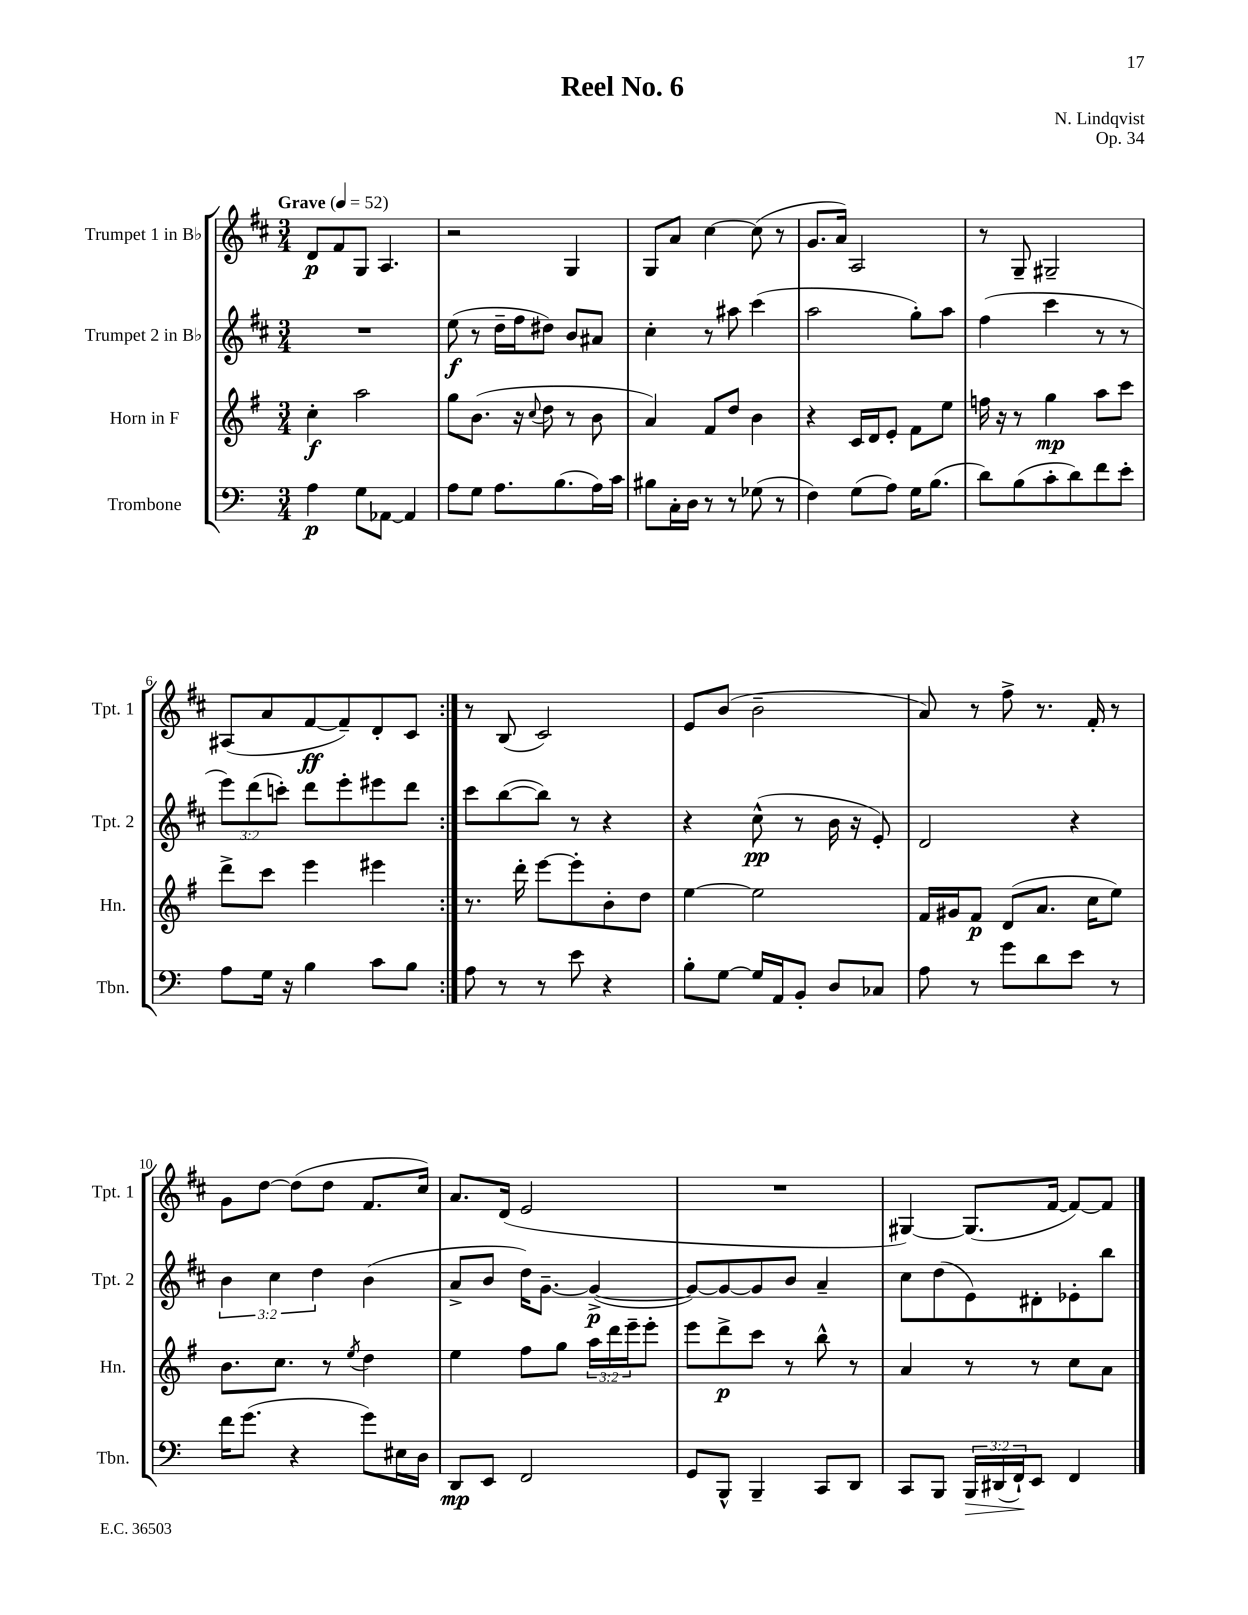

**kern	**kern	**kern	**kern
*staff4	*staff3	*staff2	*staff1
*clefF4	*clefG2	*clefG2	*clefG2
*k[]	*k[f#]	*k[f#c#]	*k[f#c#]
*M3/4	*M3/4	*M3/4	*M3/4
*MM52	*MM52	*MM52	*MM52
4A	4cc'	2.r	8d
.	.	.	8f#
8G	2aa	.	8G
[8AA-	.	.	4.A
4AA-]	.	.	.
=	=	=	=
8A	8gg	(8ee	2r
8G	(8.b	8r	.
8.A	.	16dd~	.
.	16r	16ff#	.
.	8qqcc	.	.
.	8dd	8dd#)	.
(8.B	.	.	.
.	8r	8b	4G
16A)	8b	8a#	.
16c	.	.	.
=	=	=	=
8B#	4a)	4cc#'	8G
16C'	.	.	8a
16D	.	.	.
8r	8f#	8r	[4cc#
8r	8dd	8aa#	.
(8G-	4b	(4ccc#	(8cc#]
8r	.	.	8r
=	=	=	=
4F)	4r	2aa	8.g
.	.	.	16a)
(8G	16c	.	2A
.	16d	.	.
8A)	8e'	.	.
16G	8f#	8gg')	.
(8.B	.	.	.
.	8ee	8aa	.
=	=	=	=
8d)	16ff	(4ff#	8r
.	16r	.	.
(8B	8r	.	8G~
8c'	4gg	4ccc#	2G#~
8d)	.	.	.
8f	8aa	8r	.
8e'	8ccc	8r	.
=	=	=	=
8A	8ddd^	12eee)	(8A#
.	.	(12ddd	.
16G	8ccc	.	8a
.	.	12ccc')	.
16r	.	.	.
4B	4eee	8ddd	[8f#
.	.	8eee'	8f#~])
8c	4eee#	8eee#	8d'
8B	.	8ddd	8c#
=:|!	=:|!	=:|!	=:|!
8A	8.r	8ccc#	8r
8r	.	([8bb	(8B
.	16ddd'	.	.
8r	[8eee	8bb])	2c#)
8e	8eee']	8r	.
4r	8b'	4r	.
.	8dd	.	.
=	=	=	=
8B'	[4ee	4r	8e
[8G	.	.	(8b
16G]	2ee]	(8cc#^^	2b~
16AA	.	.	.
8BB'	.	8r	.
8D	.	16b	.
.	.	16r	.
8C-	.	8e')	.
=	=	=	=
8A	16f#	2d	8a)
.	16g#	.	.
8r	8f#	.	8r
8g	(8d	.	8ff#^
8d	8.a	.	8.r
8e	.	4r	.
.	16cc	.	16f#'
8r	8ee)	.	8r
=	=	=	=
16f	8.b	6b	8g
(8.g	.	.	.
.	.	.	[8dd
.	.	6cc#	.
.	8.cc	.	.
4r	.	.	(8dd]
.	.	6dd	.
.	8r	.	8dd
.	8qee	.	.
8g)	4dd	(4b	8.f#
16E#	.	.	.
16D	.	.	16cc#)
=	=	=	=
8DD	4ee	8a^	8.a
8EE	.	8b	.
.	.	.	(16d
2FF	8ff#	16dd)	2e
.	.	[8.g~	.
.	8gg	.	.
.	24aa	(4g^_	.
.	24ddd	.	.
.	24eee~	.	.
.	8eee'	.	.
=	=	=	=
8GG	8eee	8g_)	2.r
8BBB^^	8ddd^	8g_	.
4BBB~	8ccc	8g]	.
.	8r	8b	.
8CC	8bb^^	4a~	.
8DD	8r	.	.
=	=	=	=
8CC	4a	8cc#	[4G#)
8BBB	.	(8dd	.
24BBB	8r	8e)	(8.G#]
(24DD#	.	.	.
24FF`)	.	.	.
8EE	8r	8d#'	.
.	.	.	[16f#
4FF	8cc	8e-'	8f#_)
.	8a	8bb	8f#]
==	==	==	==
*-	*-	*-	*-
